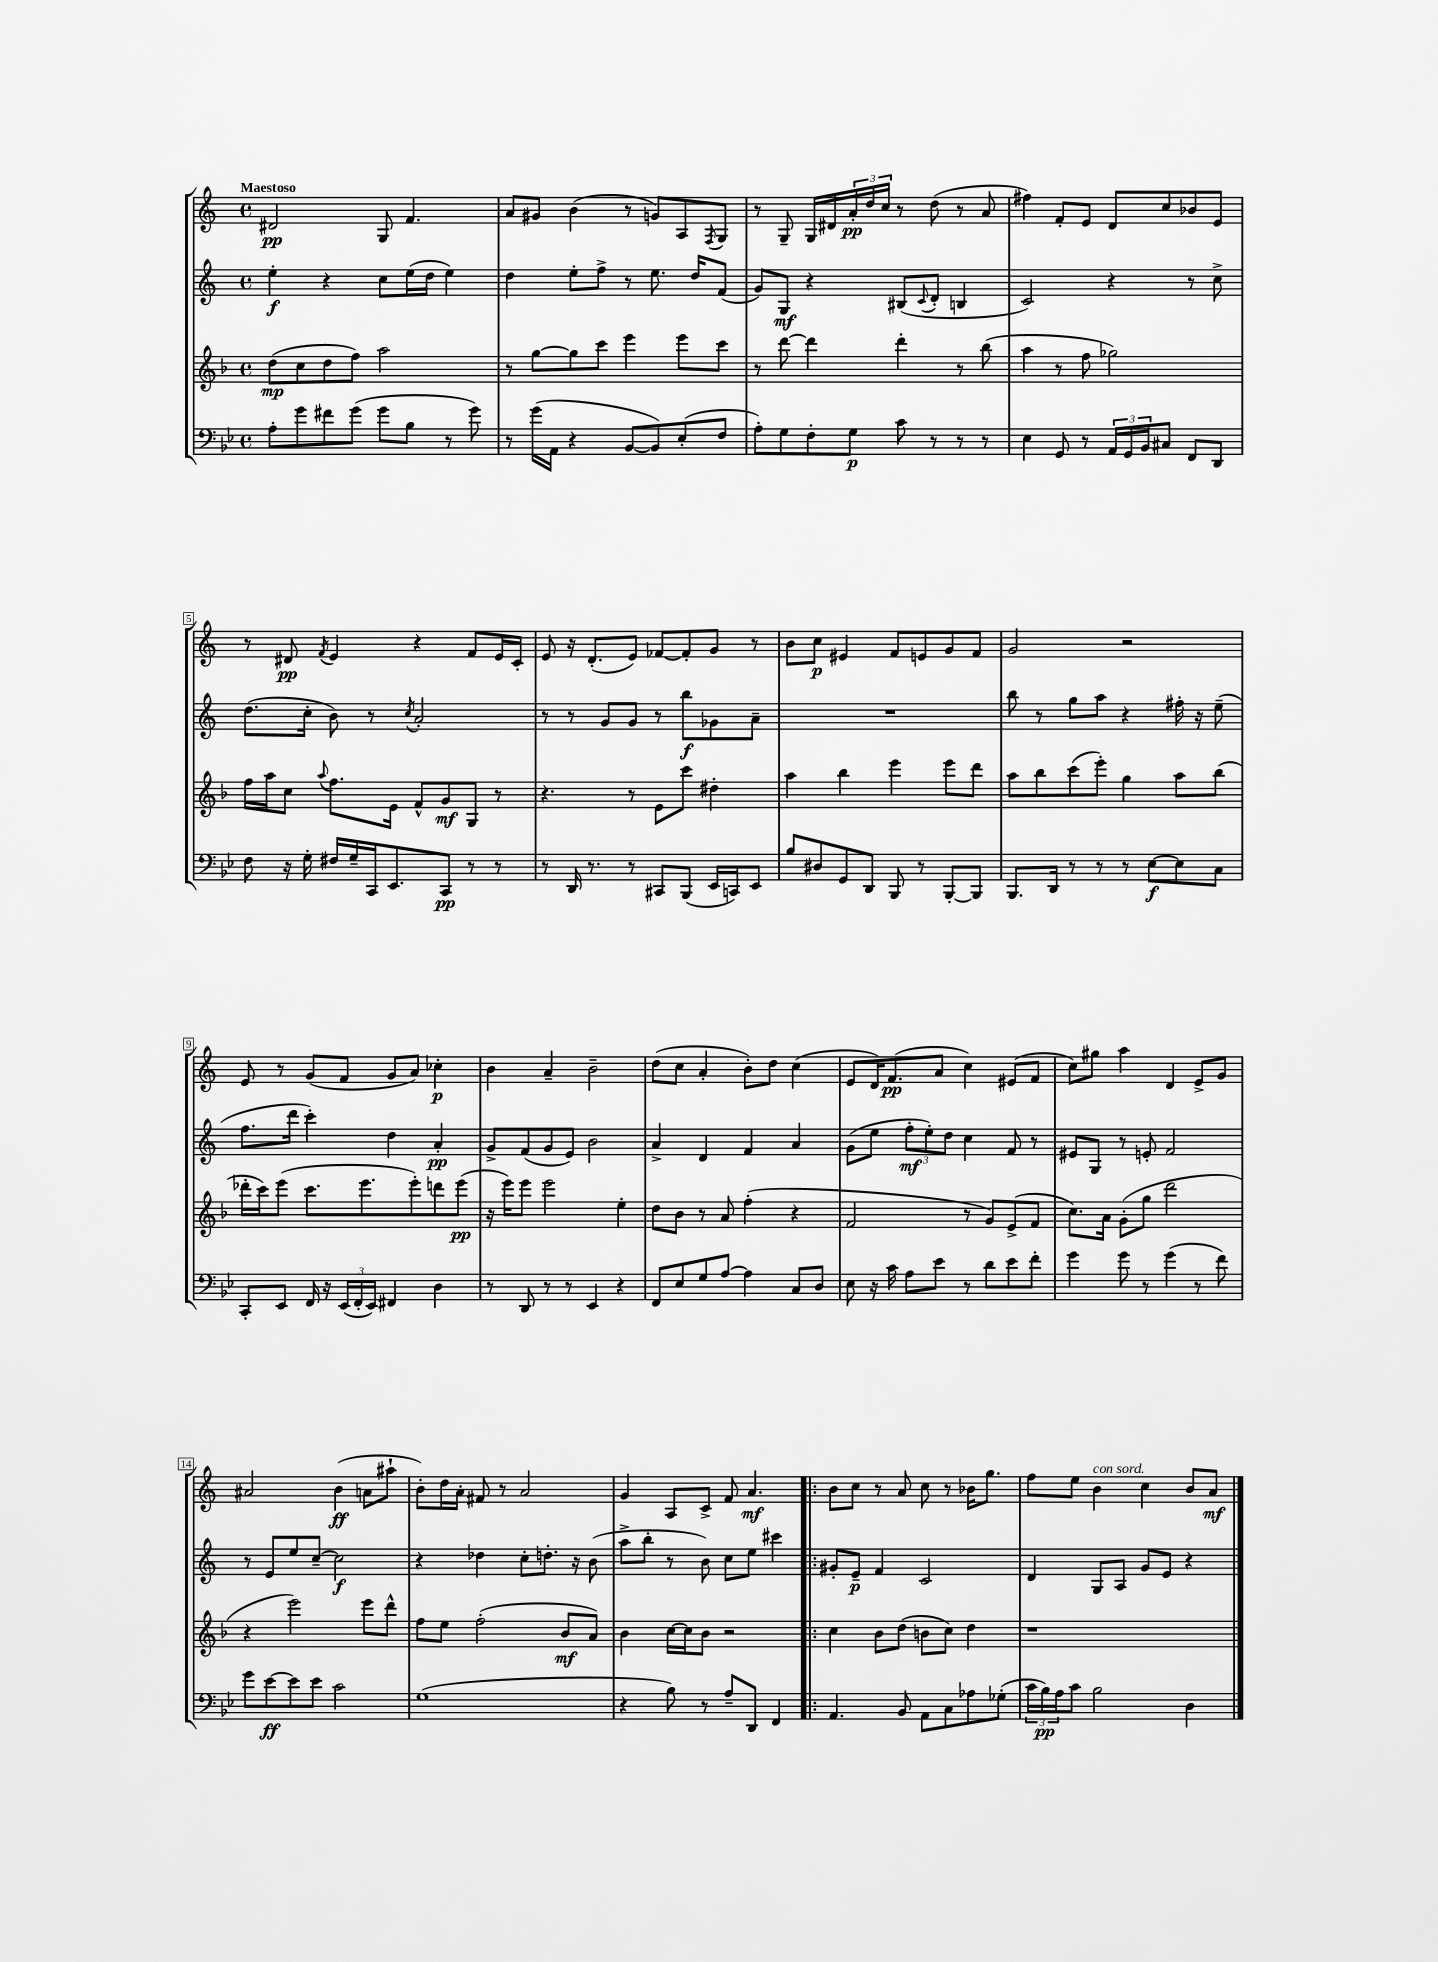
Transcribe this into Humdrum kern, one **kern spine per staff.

**kern	**kern	**kern	**kern
*staff4	*staff3	*staff2	*staff1
*clefF4	*clefG2	*clefG2	*clefG2
*k[b-e-]	*k[b-]	*k[]	*k[]
*M4/4	*M4/4	*M4/4	*M4/4
*met(c)	*met(c)	*met(c)	*met(c)
8A'	(8dd	4ee'	2d#
8g	8cc	.	.
8f#	8dd	4r	.
(8g	8ff)	.	.
8g	2aa	8cc	8G
8B-	.	(16ee	4.f
.	.	16dd	.
8r	.	4ee)	.
8g)	.	.	.
=	=	=	=
8r	8r	4dd	8a
(16g	[8gg	.	8g#
16AA	.	.	.
4r	8gg]	8ee'	(4b
.	8ccc	8ff^	.
[8BB-	4eee	8r	8r
8BB-])	.	8.ee	8g)
(8E-'	8eee	.	8A
.	.	16dd	.
.	.	.	8qF
8F	8ccc	(8f	8G
=	=	=	=
8A')	8r	8g)	8r
8G	[8ddd	8G	8G~
8F'	4ddd]	4r	16G
.	.	.	16d#
8G	.	.	24a'
.	.	.	24dd
.	.	.	24cc
8c	4ddd'	(8B#	8r
.	.	8qqc	.
8r	.	8d'	(8dd
8r	8r	4B	8r
8r	(8bb-	.	8a
=	=	=	=
4E-	4aa	2c)	4ff#)
8GG	8r	.	8f'
8r	8ff	.	8e
24AA	2gg-)	4r	8d
24GG	.	.	.
24BB-	.	.	.
8C#	.	.	8cc
8FF	.	8r	8b-
8DD	.	8cc^	8e
=	=	=	=
8F	16ff	(8.dd	8r
.	16aa	.	.
16r	8cc	.	8d#
16G'	.	16cc'	.
.	8qqaa	.	8qf
16F#	8.ff	8b)	4e
16G~	.	.	.
16CC	.	8r	.
8.EE-	16e	.	.
.	.	8qcc	.
.	8f^^	2a'	4r
8CC	8g	.	.
8r	8G	.	8f
8r	8r	.	16e
.	.	.	16c'
=	=	=	=
8r	4.r	8r	8e
16DD	.	8r	16r
8.r	.	.	(8.d'
.	.	8g	.
8r	8r	8g	8e)
8CC#	8e	8r	[8f-
(8BBB-	8ccc	8bb	8f-']
16EE-	4dd#'	8g-	8g
16CC)	.	.	.
8EE-	.	8a~	8r
=	=	=	=
8B-	4aa	1r	8b
8D#	.	.	8cc
8GG	4bb-	.	4e#
8DD	.	.	.
8BBB-	4eee	.	8f
8r	.	.	8e
[8BBB-'	8eee	.	8g
8BBB-]	8ddd	.	8f
=	=	=	=
8.BBB-	8aa	8bb	2g
.	8bb-	8r	.
16DD	.	.	.
8r	(8ccc	8gg	.
8r	8eee')	8aa	.
8r	4gg	4r	2r
[8E-	.	.	.
8E-]	8aa	16ff#'	.
.	.	16r	.
8C	(8bb-	(8ee~	.
=	=	=	=
8CC'	16ddd-'	8.ff	8e
.	16ccc)	.	.
8EE-	(8eee	.	8r
.	.	16ddd	.
16FF	8.ccc	4ccc')	(8g
16r	.	.	.
(24EE-	.	.	8f
24FF'	.	.	.
.	8.eee	.	.
24EE-)	.	.	.
4FF#	.	4dd	8g
.	8eee')	.	8a)
4D	8ddd	4a'	4cc-'
.	(8eee	.	.
=	=	=	=
8r	16r	8g^	4b
.	16eee)	.	.
8DD	8eee	(8f	.
8r	2eee	8g	4a~
8r	.	8e)	.
4EE-	.	2b	2b~
4r	4ee'	.	.
=	=	=	=
8FF	8dd	4a^	(8dd
8E-	8b-	.	8cc
8G	8r	4d	4a'
[8A	8a	.	.
4A]	(4ff'	4f	8b')
.	.	.	8dd
8C	4r	4a	(4cc
8D	.	.	.
=	=	=	=
8E-	2f	(8g	8e
16r	.	8ee	16d)
16c	.	.	(8.f
8A	.	12ff'	.
.	.	12ee')	.
8e-	.	.	8a
.	.	12dd	.
8r	8r	4cc	4cc)
8d	8g)	.	.
8e-	(8e^	8f	(8e#
8f'	8f	8r	8f
=	=	=	=
4g	8.cc)	8e#	8cc)
.	.	8G	8gg#
.	16a	.	.
8g	(8g'	8r	4aa
8r	8gg	8e'	.
(4g	2ddd	2f	4d
8r	.	.	8e^
8f)	.	.	8g
=	=	=	=
8g	4r	8r	2a#
[8e-	.	8e	.
8e-]	2eee)	8ee	.
8e-	.	[8cc~	.
2c	.	2cc]	(4b
.	8eee	.	8a
.	8ddd^^	.	8aa#`
=	=	=	=
(1G	8ff	4r	8b')
.	8ee	.	16dd
.	.	.	16a'
.	(2ff'	4dd-	8f#
.	.	.	8r
.	.	8cc'	2a
.	.	8.dd'	.
.	8b-	.	.
.	.	16r	.
.	8a)	(8b	.
=	=	=	=
4r	4b-	8aa^	4g
.	.	8bb'	.
8B-)	[16cc	8r	8A
.	16cc]	.	.
8r	8b-	8b)	8c^
8A~	2r	8cc	8f
8DD	.	8ee	4.a
4FF	.	4ccc#	.
=!|:	=!|:	=!|:	=!|:
4.AA	4cc	8g#'	8b
.	.	8e~	8cc
.	8b-	4f	8r
8BB-	(8dd	.	8a
8AA	8b	2c	8cc
8C	8cc)	.	8r
8A-	4dd	.	16b-
.	.	.	8.gg
(8G-'	.	.	.
=	=	=	=
24c	1r	4d	8ff
24B-)	.	.	.
24A	.	.	.
8c	.	.	8ee
2B-	.	8G	4b
.	.	8A	.
.	.	8g	4cc
.	.	8e	.
4D	.	4r	8b
.	.	.	8a
==	==	==	==
*-	*-	*-	*-
